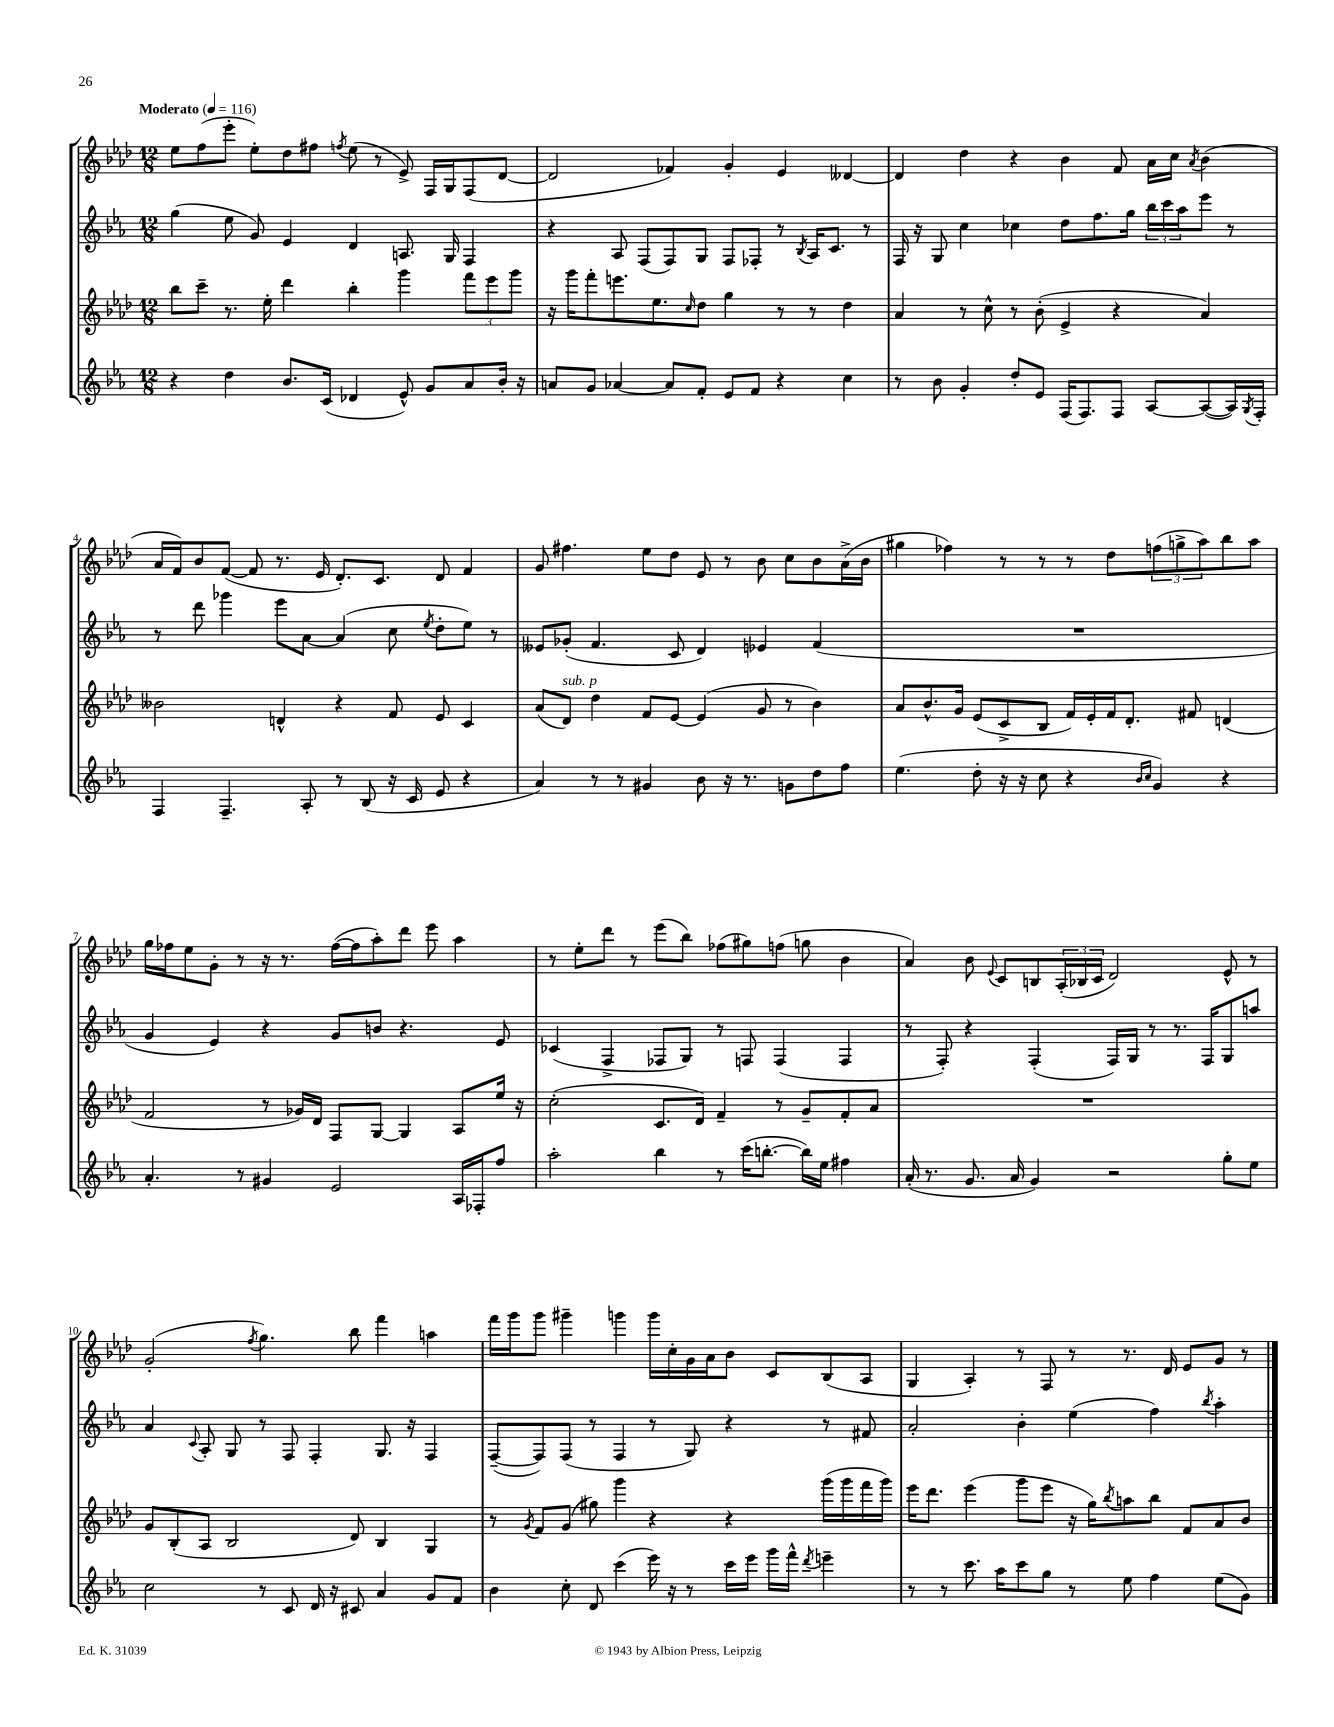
<<
\new StaffGroup <<
\new Staff = "s0" {
    \clef treble \key aes \major \numericTimeSignature \time 12/8 \tempo "Moderato" 4 = 116
    ees''8 f''8( ees'''8-. ees''8-.) des''8 fis''8 \acciaccatura { f''8 } ees''8( r8 ees'8->) f16 g16 f8( des'8~ |
    des'2 fes'4) g'4-. ees'4 deses'4~ |
    deses'4 des''4 r4 bes'4 f'8 aes'16 c''16 \acciaccatura { aes'8 } bes'4( |
    aes'16 f'16) bes'8 f'8~( f'8 r8. ees'16 des'8.-.) c'8. des'8 f'4 |
    g'8 fis''4. ees''8 des''8 ees'8 r8 bes'8 c''8 bes'8 aes'16->( bes'16 |
    gis''4 fes''4) r8 r8 r8 des''8 \tuplet 3/2 { f''8( g''8-> aes''8) } bes''8 aes''8 |
    g''16 fes''16 ees''8 g'8-. r8 r16 r8. fes''16~( fes''16 aes''8-.) des'''8 ees'''8 aes''4 |
    r8 ees''8-. des'''8 r8 ees'''8( bes''8) fes''8( gis''8) f''8( g''8 bes'4 |
    aes'4) bes'8 \appoggiatura { ees'8 } c'8 b8 \tuplet 3/2 { aes16-.( bes16 c'16 } des'2) ees'8-^ r8 |
    g'2-.( \acciaccatura { f''8 } g''4.) bes''8 f'''4 a''4 |
    f'''16 g'''16 g'''8 gis'''4-- g'''4 g'''16 c''16-. g'16 aes'16 bes'8 c'8 bes8( aes8 |
    g4 aes4-.) r8 f8 r8 r8. des'16 ees'8 g'8 r8 \bar "|." |
}
\new Staff = "s1" {
    \clef treble \key ees \major \numericTimeSignature \time 12/8
    g''4( ees''8 g'8) ees'4 d'4 a8. g16 f4 |
    r4 aes8 f8( f8) g8 f8 fes8-. r8 \acciaccatura { bes8 } aes16 c'8. r8 |
    f16 r16 g8 c''4 ces''4 d''8 f''8. g''16 \tuplet 3/2 { bes''16 c'''16 aes''16 } ees'''8 r8 |
    r8 d'''8 ges'''4 ees'''8 aes'8~ aes'4( c''8 \acciaccatura { ees''8 } d''8-. ees''8) r8 |
    eeses'8 ges'8-.( f'4. c'8 d'4) ees'4 f'4( |
    R1. |
    g'4 ees'4) r4 g'8 b'8 r4. ees'8 |
    ces'4( f4-> fes8 g8) r8 f8 f4( f4 |
    r8 f8-.) r4 f4-.( f16) g16 r8 r8. f16 g8 a''8 |
    aes'4 \appoggiatura { c'8 } aes8-. g8 r8 f8 f4-. g8. r16 f4 |
    f8~--( f8) f8( r8 f4 r8 g8) r4 r8 fis'8 |
    aes'2-. bes'4-. ees''4( f''4) \acciaccatura { bes''8 } aes''4-. \bar "|." |
}
\new Staff = "s2" {
    \clef treble \key aes \major \numericTimeSignature \time 12/8
    bes''8 c'''8-- r8. ees''16-. des'''4 bes''4-. g'''4 \tuplet 3/2 { f'''8 ees'''8 g'''8 } |
    r16 g'''16 f'''8-. e'''8. ees''8. \grace { c''16 } des''8 g''4 r8 r8 des''4 |
    aes'4 r8 c''8-^ r8 bes'8-.( ees'4-> r4 aes'4) |
    beses'2 d'4-^ r4 f'8 ees'8 c'4 |
    aes'8( des'8^\markup { \italic "sub. p" }) des''4 f'8 ees'8~ ees'4( g'8 r8 bes'4) |
    aes'8 bes'8.-^ g'16 ees'8( c'8-> bes8 f'16) ees'16-. f'16 des'8.-. fis'8 d'4( |
    f'2 r8 ges'16) des'16 f8 g8~ g4 aes8 ees''16 r16 |
    c''2-.( c'8. des'16) f'4-- r8 g'8-- f'8-. aes'8 |
    R1. |
    g'8 bes8-.( aes8 bes2 des'8) bes4 g4 |
    r8 \acciaccatura { g'8 } f'8 g'8( gis''8) g'''4 r4 r4 g'''16( g'''16 f'''16 g'''16) |
    ees'''16 des'''8. ees'''4( g'''8 ees'''8 r16 g''16) \acciaccatura { bes''8 } a''8 bes''8 f'8 aes'8 bes'8 \bar "|." |
}
\new Staff = "s3" {
    \clef treble \key ees \major \numericTimeSignature \time 12/8
    r4 d''4 bes'8. c'16( des'4 ees'8-^) g'8 aes'8 bes'16-. r16 |
    a'8 g'8 aes'4~ aes'8 f'8-. ees'8 f'8 r4 c''4 |
    r8 bes'8 g'4-. d''8-. ees'8 f16( f8.) f8 aes8~ aes8~( aes16) \acciaccatura { g8 } f16-. |
    f4 f4.-- aes8-. r8 bes8( r16 c'16 ees'8 r4 |
    aes'4) r8 r8 gis'4 bes'8 r16 r8. g'8 d''8 f''8 |
    ees''4.( d''8-. r16 r16 c''8 r4 \grace { bes'16 c''16 } g'4) r4 |
    aes'4.-. r8 gis'4 ees'2 aes16 fes16-. f''8 |
    aes''2-. bes''4 r8 c'''16( b''8.~-. b''16) ees''16 fis''4 |
    aes'16-.( r8. g'8. aes'16 g'4) r2 g''8-. ees''8 |
    c''2 r8 c'8 d'16 r16 cis'8 aes'4 g'8 f'8 |
    bes'4 c''8-. d'8 c'''4( ees'''16) r16 r8 c'''16 ees'''16 g'''16 f'''16-^ \acciaccatura { d'''8 } e'''4-- |
    r8 r8 c'''8. aes''16 c'''8 g''8 r8 ees''8 f''4 ees''8( g'8) \bar "|." |
}
>>
>>
